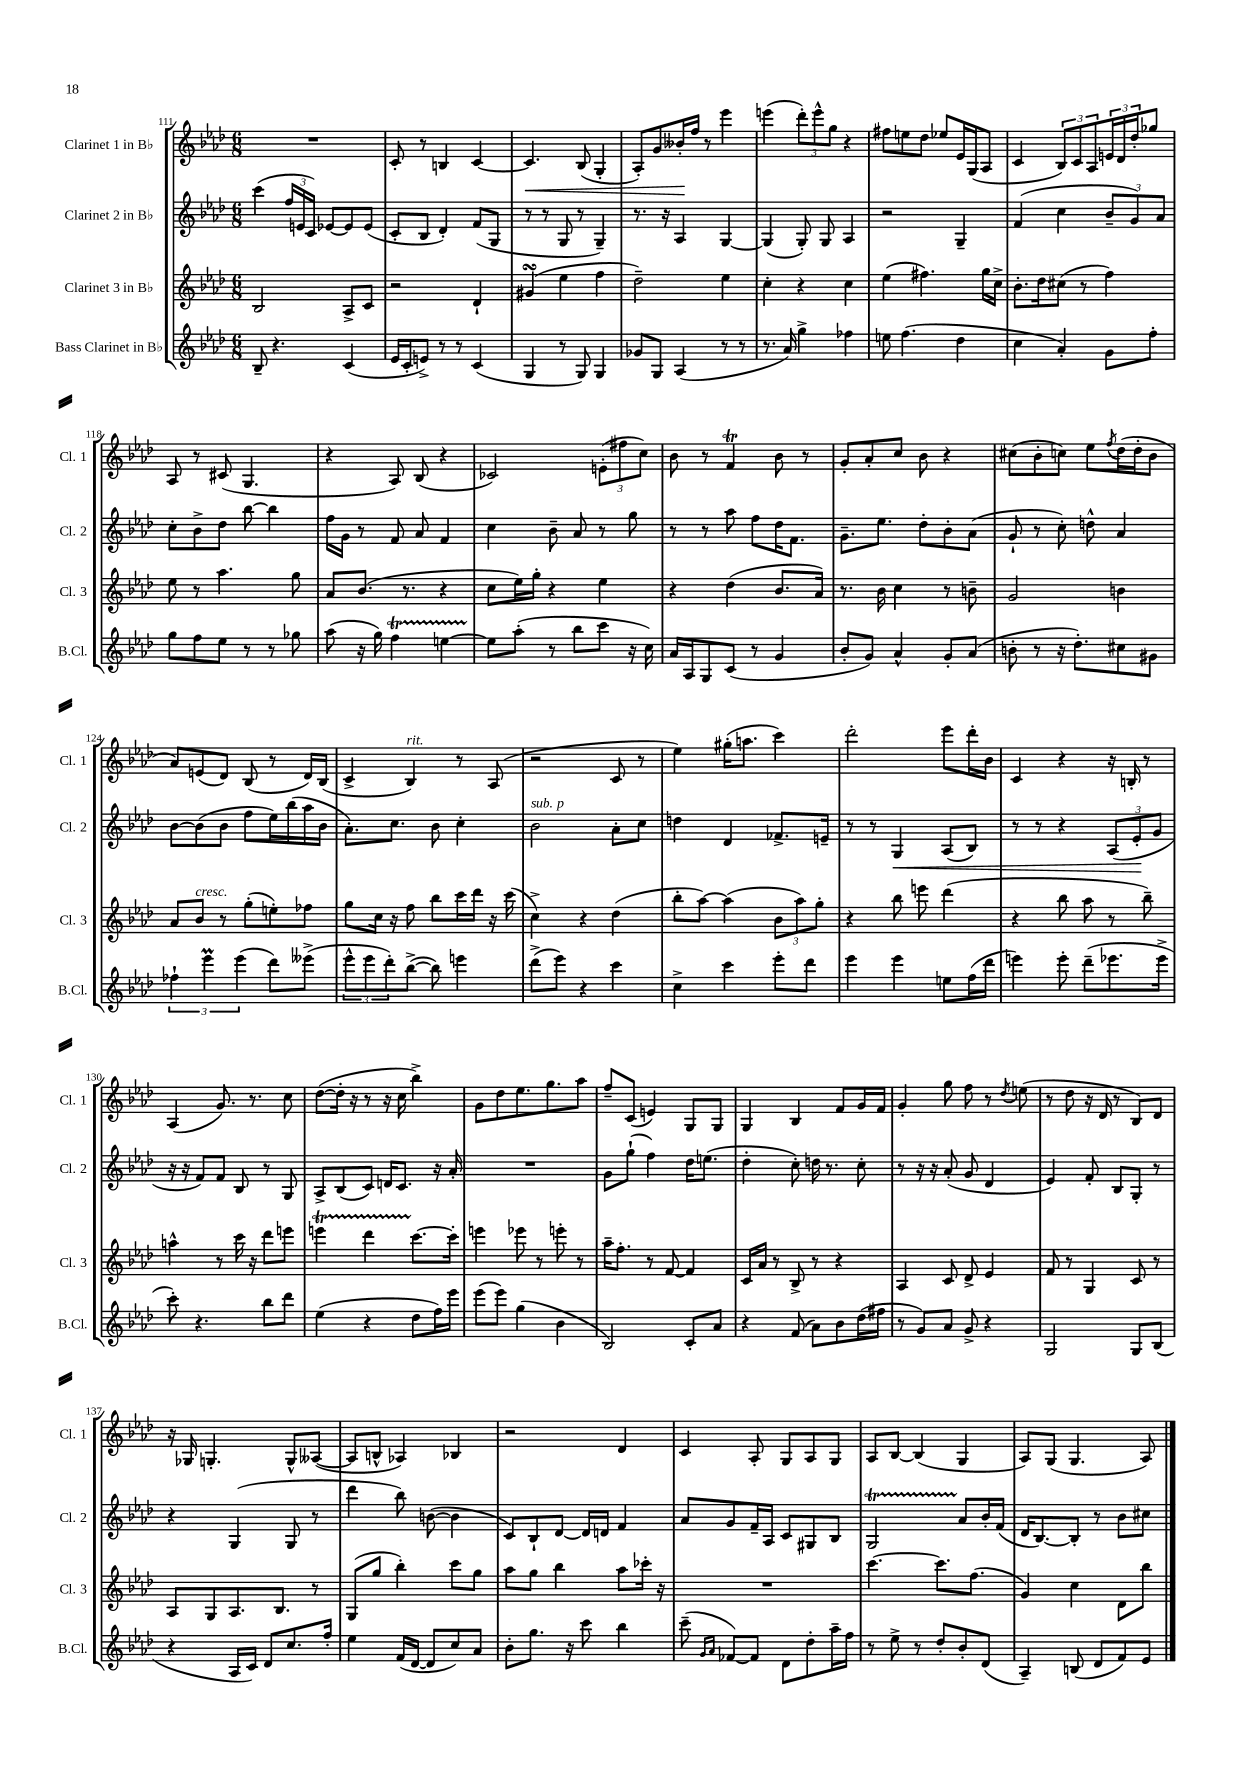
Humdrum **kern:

**kern	**kern	**kern	**kern
*staff4	*staff3	*staff2	*staff1
*clefG2	*clefG2	*clefG2	*clefG2
*k[b-e-a-d-]	*k[b-e-a-d-]	*k[b-e-a-d-]	*k[b-e-a-d-]
*M6/8	*M6/8	*M6/8	*M6/8
8B-~/	2B-/	(4ccc\	2.r
4.r	.	.	.
.	.	24ff/LL	.
.	.	24e/	.
.	.	24c/JJ)	.
.	.	[8e-/L	.
(4c/	8A-^/L	8e-/]	.
.	8c/J	(8e-/J	.
=	=	=	=
16e-/LL	2r	8c'/L	8c'/
16c'/J	.	.	.
8e^/J)	.	8B-/J	8r
8r	.	4d-'/)	4B/
8r	.	.	.
(4c/	4d-`/	(8f/L	[4c/
.	.	8G/J	.
=	=	=	=
4G/	(4g#/	8r	4.c/]
.	.	8r	.
8r	4ee-\	8G/	.
8G/)	.	8r	(8B-/
4G/	4ff\	4G~/)	4G'/
=	=	=	=
8g-/L	2dd-~\)	8.r	8A-'/L)
8G/J	.	.	8g/
.	.	16r	.
(4A-/	.	4A-/	16b--'/L
.	.	.	16ff/JJ
.	.	.	8r
8r	4ee-\	[4G/	4eee-\
8r	.	.	.
=	=	=	=
8.r	4cc'\	(4G/]	(4eee\
16a-/)	.	.	.
4gg^\	4r	8G'/)	12ddd-'\L)
.	.	.	12eee^^\
.	.	8G/	.
.	.	.	12gg\J
4ff-\	4cc\	4A-/	4r
=	=	=	=
8ee\	(4ee-\	2r	8ff#\L
(4.ff\	.	.	8ee\
.	4.ff#\)	.	8dd-\J
.	.	.	8ee-/L
4dd-\	.	4G~/	16e-/L
.	.	.	(16G/J
.	16gg\LL	.	8A-/J
.	16cc^\JJ	.	.
=	=	=	=
4cc\	8.b-'\L	(4f/	4c/
.	16dd-\k	.	.
4a-'/)	(8cc#\J	4cc\	12B-/L)
.	.	.	12c/
.	8r	.	.
.	.	.	12A-/
8g\L	4ff\)	12b-~/L	24e/L
.	.	.	24d-/
.	.	12g/)	24dd-'/J
8ff'\J	.	.	8gg-/J
.	.	12a-/J	.
=	=	=	=
8gg\L	8ee-\	8cc'\L	8A-/
8ff\	8r	8b-^\	8r
8ee-\J	4.aa-\	8dd-\J	(8c#/
8r	.	[8bb-\	4.G/
8r	.	4bb-\]	.
8gg-\	8gg\	.	.
=	=	=	=
(8aa-\	8a-/L	16ff\LL	4r
.	.	16g\JJ	.
16r	(8.b-/J	8r	.
16gg\)	.	.	.
4ff\	.	8f/	8A-/)
.	8.r	.	.
.	.	8a-/	(8B-/
[4ee\	4r	4f/	4r
=	=	=	=
8ee\]L	8cc\L	4cc\	2c-/)
(8aa-'\J	16ee-\L)	.	.
.	16gg'\JJ	.	.
8r	4r	8b-~\	.
8bb-\L	.	8a-/	.
8ccc\J	4ee-\	8r	(12e'\L
.	.	.	12ff#\
16r	.	8gg\	.
.	.	.	12cc\J)
16cc\)	.	.	.
=	=	=	=
16a-/LL	4r	8r	8b-\
16A-/J	.	.	.
8G/	.	8r	8r
(8c/J	(4dd-\	8aa-\	4f/
8r	.	8ff\L	.
4g/	8.b-/L	16dd-\K	8b-\
.	.	8.f\J	.
.	.	.	8r
.	16a-/Jk)	.	.
=	=	=	=
8b-'/L	8.r	8.g~\L	8g'/L
8g/J)	.	.	8a-'/
.	16b-\	8.ee-\J	.
4a-^^/	4cc\	.	8cc/J
.	.	8dd-'\L	8b-\
8g'/L	8r	8b-'\	4r
(8a-/J	8b~\	(8a-\J	.
=	=	=	=
8b'\	2g/	8g`/	(8cc#\L
8r	.	8r	8b-'\
16r	.	8cc'\)	8cc\J)
8.dd-'\L)	.	.	.
.	.	8dd^^\	8ee-\L
.	.	.	8qff/
8cc#\	4b\	4a-/	(16dd-\L
.	.	.	16dd-'\J
8g#\J	.	.	8b-\J
=	=	=	=
6ff-`\	8a-/L	[8b-\L	8a-/L)
.	8b-/J	(8b-\]	(8e/
6eee-\	.	.	.
.	8r	8b-\J	8d-/J)
(6eee-\	.	.	.
.	(8gg'\L	8ff\L	(8B-/
8ddd-\L)	8ee'\)	16ee-\L)	8r
.	.	(16bb-\	.
(8eee--^\J	8ff-\J	16aa-\	16d-/LL)
.	.	16b-\JJ	(16B-/JJ
=	=	=	=
12eee-^^\L	8gg\L	8.a-'\L)	4c^/
12eee-\	.	.	.
.	16cc\Jk	.	.
12ddd-'\)	.	.	.
.	16r	8.cc\J	.
([8bb-^\J	8ff\	.	4B-/)
8bb-\])	8bb-\L	8b-\	.
4eee\	16ccc\L	4cc'\	8r
.	16ddd-\JJ	.	.
.	16r	.	(8A-/
.	(16ccc\	.	.
=	=	=	=
(8ddd-^\L	4cc^\)	2b-\	2r
8eee-\J)	.	.	.
4r	4r	.	.
4ccc\	(4dd-\	8a-'\L	8c/
.	.	8cc\J	8r
=	=	=	=
4cc^\	8bb-'\L	4dd\	4ee-\)
.	[8aa-\J)	.	.
4ccc\	(4aa-\]	4d-/	(16gg#'\LK
.	.	.	8.aa\J
8eee-'\L	12b-\L	8.f-^/L	4ccc\)
.	12aa-\)	.	.
8ddd-\J	.	.	.
.	12gg'\J	.	.
.	.	16e~/Jk	.
=	=	=	=
4eee-\	4r	8r	2ddd-'\
.	.	8r	.
4eee-\	8bb-\	4G/	.
.	8eee\	.	.
8ee\L	(4ddd-\	(8A-/L	8eee-\L
(16ff\L	.	8B-/J)	16ddd-'\L
16ddd-\JJ	.	.	16b-\JJ
=	=	=	=
4eee\)	4r	8r	4c/
.	.	8r	.
8eee'\	8bb-\	4r	4r
(8ddd-~\L	8aa-\	.	.
8.eee-\	8r	(12A-/L	16r
.	.	.	16B'/
.	.	12e-'/	.
.	8bb-~\)	.	8r
.	.	12g/J	.
16eee-^\Jk	.	.	.
=	=	=	=
8ccc'\)	4aa^^\	16r	(4A-/
.	.	16r	.
4.r	.	8f/L)	.
.	8r	8f/J	8.g/)
.	16ccc\	8B-/	.
.	16r	.	8.r
8bb-\L	8ddd-\L	8r	.
8ddd-\J	8eee\J	8G/	8cc\
=	=	=	=
(4ee-\	4eee\	8A-^/L	([8dd-\L
.	.	(8B-/	16dd-'\]Jk
.	.	.	16r
4r	4ddd-\	8c/J)	8r
.	.	16d/LK	16r
.	.	8.c/J	16cc\
8dd-\L	[8.ccc\L	.	4bb-^\)
16ff\L)	.	16r	.
16eee-\JJ	16ccc'\]Jk	16a-'/	.
=	=	=	=
(8eee-\L	4eee\	2.r	8g\L
8eee-\J)	.	.	8dd-\
(4gg\	8eee-\	.	8.ee-\
.	8r	.	.
.	.	.	8.gg\
4b-\	8eee'\	.	.
.	8r	.	8aa-\J
=	=	=	=
2B-/)	16aa-~\LK	8g\L	8ff~/L
.	8.ff'\J	.	.
.	.	(8gg`\J	(8c/J
.	8r	4ff\)	4e/)
.	[8f/	.	.
8c'/L	4f/]	16dd-\LK	8G/L
.	.	(8.ee\J	.
8a-/J	.	.	8G/J
=	=	=	=
4r	16c/LL	4dd-'\	4G/
.	16a-/JJ	.	.
.	8r	.	.
(8f/	8B-^/	8cc'\)	4B-/
8a-\L)	8r	16dd\	.
.	.	8.r	.
8b-\	4r	.	8f/L
(16dd-\L	.	8cc'\	16g/L
16ff#\JJ	.	.	16f/JJ
=	=	=	=
8r	4A-/	8r	4g'/
8g/L)	.	16r	.
.	.	16r	.
8a-/J	8c/	(8a-'/	8gg\
8g^/	8d-^/	8g/	8ff\
4r	4e-/	4d-/	8r
.	.	.	8qdd-/
.	.	.	(8ee\
=	=	=	=
2G/	8f/	4e-/)	8r
.	8r	.	8dd-\
.	4G/	8f'/	16r
.	.	.	16d-/
.	.	8B-/L	8r
8G/L	8c/	8G'/J	8B-/L)
(8B-/J	8r	8r	8d-/J
=	=	=	=
4r	8A-/L	4r	16r
.	.	.	16G-/
.	8G/	.	4.G'/
16A-/LL	8.A-/	(4G/	.
16c/JJ)	.	.	.
8d-/L	.	.	.
.	8.B-/J	.	.
8.cc/	.	8G/	8G^^/L
.	8r	8r	([8A--/J
16ff'/Jk	.	.	.
=	=	=	=
4ee-\	(8G/L	4ddd-\	8A--/]L
.	8gg/J	.	8B^^/J
(16f/LL	4bb-'\)	8bb-\)	4A-/)
[16d-/JJ	.	.	.
8d-/]L	.	([8b\	.
8cc/)	8ccc\L	4b\]	4B-/
8a-/J	8gg\J	.	.
=	=	=	=
8b-'\L	8aa-\L	8c/L)	2r
8.gg\J	8gg\J	8B-`/	.
.	4bb-\	[8d-/J	.
16r	.	.	.
8ccc\	.	16d-/]LL	.
.	.	16d/JJ	.
4bb-\	8aa-\L	4f/	4d-/
.	16ccc-'\Jk	.	.
.	16r	.	.
=	=	=	=
(8ccc~\	2.r	8a-/L	4c/
16qqg/LL	.	.	.
16qqa-/JJ	.	.	.
[8f-/L)	.	8g/	.
8f-/]J	.	16f~/L	8A-'/
.	.	16A-/JJ	.
8d-\L	.	8c/L	8G/L
8dd-'\	.	8G#/	8A-/
16aa-~\L	.	8B-/J	8G/J
16ff\JJ	.	.	.
=	=	=	=
8r	[4.ccc\	2G/	8A-/L
8ee-^\	.	.	[8B-/J
8r	.	.	(4B-/]
8dd-'/L	8.ccc\]L	.	.
8b-'/	.	8a-/L	4G/
.	(8.ff\J	.	.
(8d-/J	.	16b-'/L	.
.	.	(16f/JJ	.
=	=	=	=
4A-~/)	4g/)	16d-/LK	8A-/L)
.	.	[8.B-/)	.
.	.	.	(8G/J
(8B/	4cc\	8B-'/]J	4.G/
8d-/L	.	8r	.
8f/)	8d-\L	8b-\L	.
8e-/J	8bb-\J	8cc#\J	8A-/)
==	==	==	==
*-	*-	*-	*-
